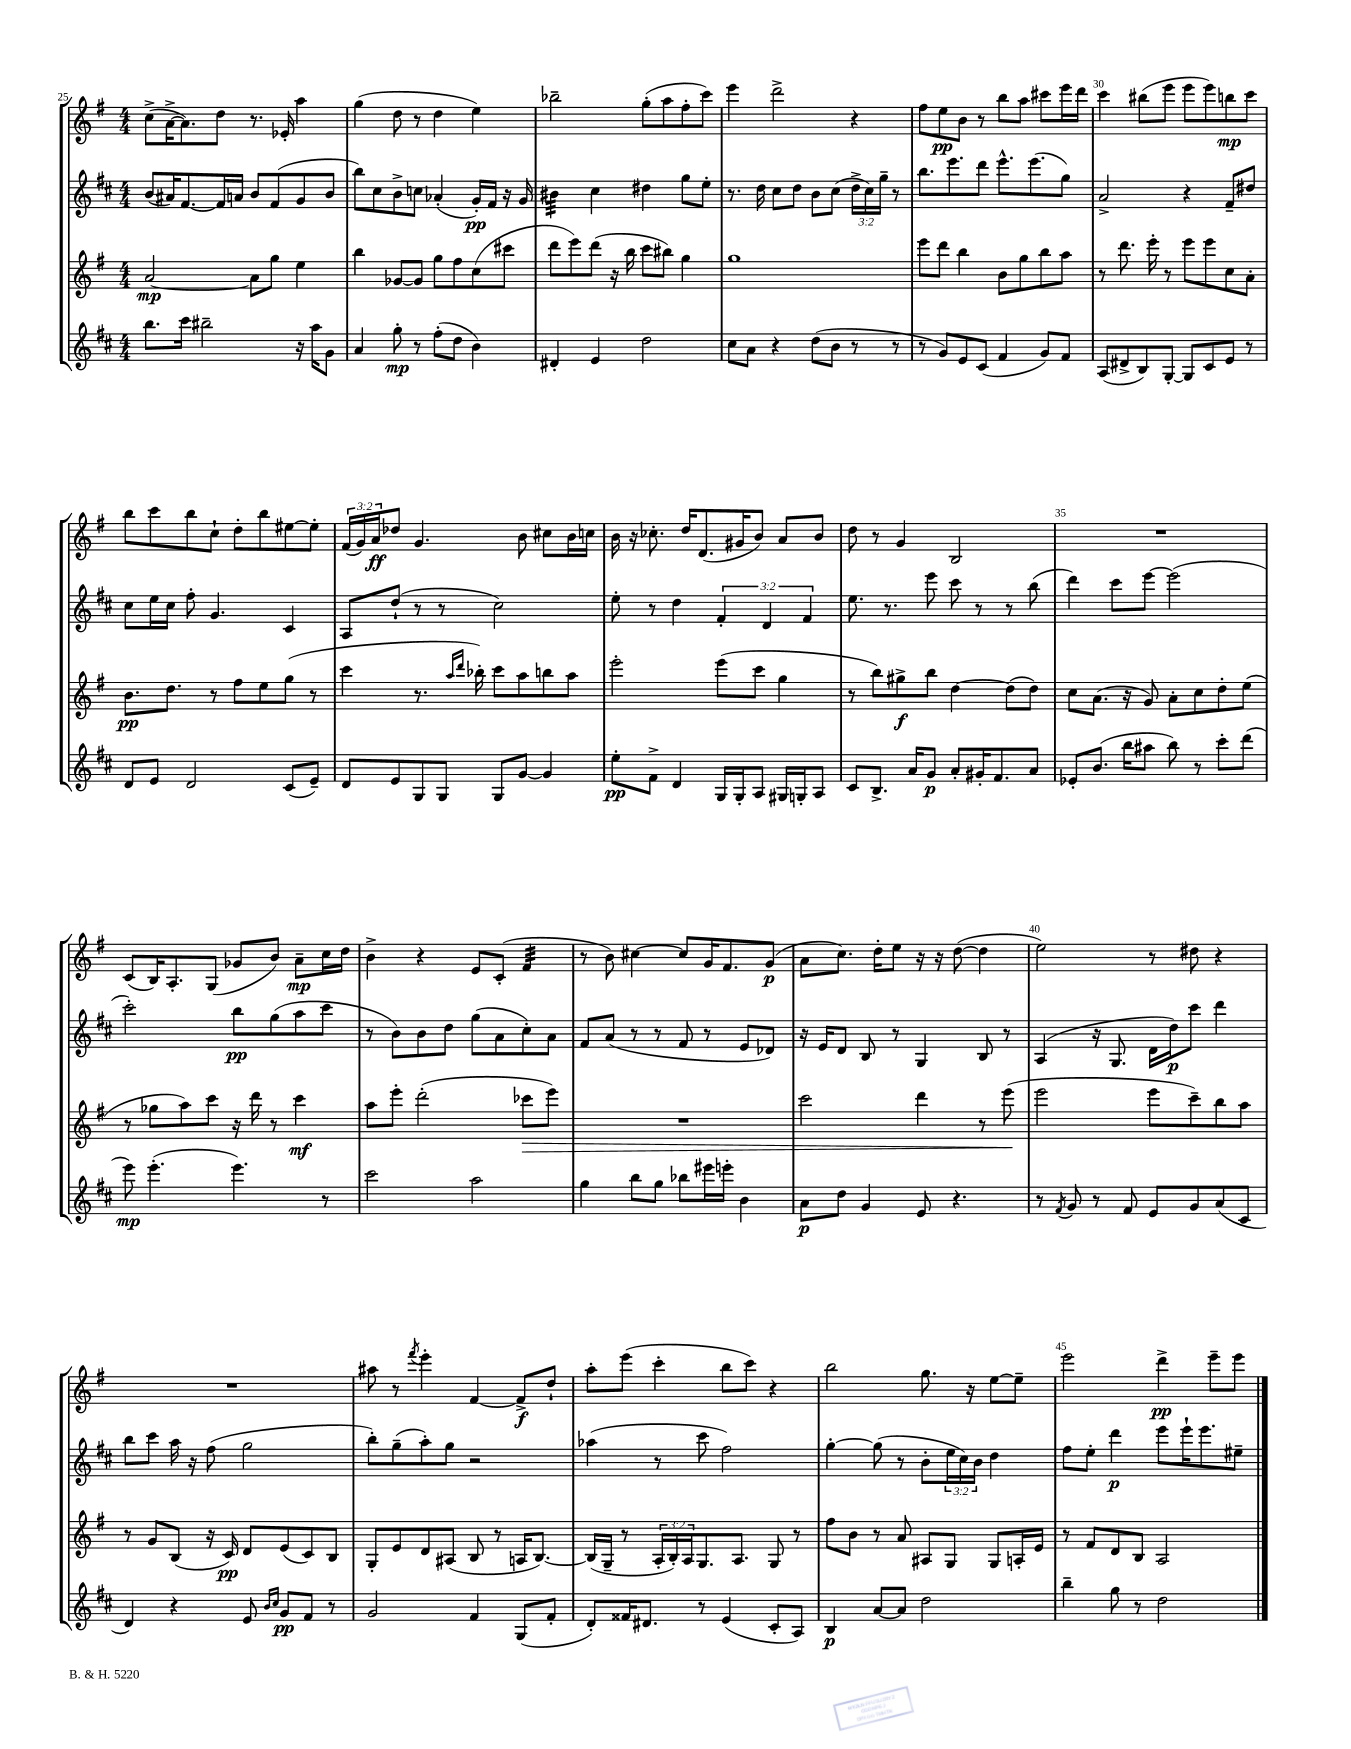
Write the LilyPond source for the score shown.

<<
\new StaffGroup <<
\new Staff = "s0" {
    \clef treble \key g \major \numericTimeSignature \time 4/4 \override Staff.TupletNumber.text = #tuplet-number::calc-fraction-text
    c''8->( a'16~-> a'8.) d''8 r8. ees'16-. a''4 |
    g''4( d''8 r8 d''4 e''4) |
    bes''2-- g''8-.( a''8 fis''8-. c'''8) |
    e'''4 d'''2-> r4 |
    fis''8 e''8\pp b'8 r8 b''8 a''8 cis'''8 e'''16 d'''16 |
    c'''4 bis''8( e'''8 e'''8 e'''8) b''8\mp c'''8 |
    b''8 c'''8 b''8 c''8-! d''8-. b''8 eis''8~ eis''8-. |
    \tuplet 3/2 { fis'16( g'16) a'16\ff } des''8 g'4. b'8 cis''8 b'16 c''16 |
    b'16 r16 ces''8.-. d''16 d'8.( gis'16 b'8) a'8 b'8 |
    d''8 r8 g'4 b2 |
    R1 |
    c'8( b16) a8.-. g8( ges'8 b'8) a'8--\mp c''16 d''16 |
    b'4-> r4 e'8 c'8-.( fis'4:32 |
    r8 b'8) cis''4~ cis''8 g'16 fis'8. g'8\p( |
    a'8 c''8.) d''16-. e''8 r16 r16 d''8~( d''4 |
    e''2) r8 dis''8 r4 |
    R1 |
    ais''8 r8 \acciaccatura { fis'''8 } e'''4-. fis'4~ fis'8->\f d''8-! |
    a''8-. e'''8( c'''4-. b''8 c'''8) r4 |
    b''2 g''8. r16 e''8~ e''8-- |
    e'''2 d'''4->\pp e'''8-- e'''8 \bar "|." |
}
\new Staff = "s1" {
    \clef treble \key d \major \numericTimeSignature \time 4/4 \override Staff.TupletNumber.text = #tuplet-number::calc-fraction-text
    b'8( ais'16) fis'8.~ fis'16 a'16 b'8 fis'8( g'8 b'8 |
    b''8) cis''8 b'8-> c''8 aes'4-.( g'16-.\pp) fis'16 r16 g'16 |
    bis'4:32 cis''4 dis''4 g''8 e''8-. |
    r8. d''16 cis''8 d''8 b'8 cis''8( \tuplet 3/2 { d''16-> cis''16) g''16-- } r8 |
    b''8. e'''8. d'''8 e'''8.-^ e'''8.( g''8) |
    a'2-> r4 fis'8-- dis''8 |
    cis''8 e''16 cis''16 fis''8-. g'4. cis'4 |
    a8 d''8-!( r8 r8 cis''2) |
    e''8-. r8 d''4 \tuplet 3/2 { fis'4-. d'4 fis'4 } |
    e''8. r8. e'''8 cis'''8 r8 r8 b''8( |
    d'''4) cis'''8 e'''8~ e'''2( |
    cis'''2-.) b''8\pp g''8( a''8 cis'''8 |
    r8 b'8) b'8 d''8 g''8( a'8 cis''8-.) a'8 |
    fis'8 a'8( r8 r8 fis'8 r8 e'8 des'8) |
    r16 e'16 d'8 b8 r8 g4 b8 r8 |
    a4( r16 g8. d'16 d''16\p) cis'''8 d'''4 |
    b''8 cis'''8 a''16 r16 fis''8( g''2 |
    b''8-.) g''8--( a''8-.) g''8 r2 |
    aes''4( r8 cis'''8 fis''2) |
    g''4~-. g''8( r8 b'8-. \tuplet 3/2 { e''16 cis''16) b'16 } d''4 |
    fis''8 e''8-. d'''4\p e'''8 e'''16-! e'''8. eis''8-- \bar "|." |
}
\new Staff = "s2" {
    \clef treble \key g \major \numericTimeSignature \time 4/4 \override Staff.TupletNumber.text = #tuplet-number::calc-fraction-text
    a'2~\mp a'8 g''8 e''4 |
    b''4 ges'8~ ges'8 g''8 fis''8 c''8( cis'''8 |
    d'''8 e'''8) d'''8( r16 b''16 c'''8 bis''8) g''4 |
    g''1 |
    e'''8 d'''8 b''4 b'8 g''8 b''8 a''8 |
    r8 d'''8. e'''16-. r8 e'''8 e'''8 c''8 a'8-. |
    b'8.\pp d''8. r8 fis''8 e''8 g''8( r8 |
    c'''4 r8. \grace { a''16 d'''16 } bes''16-.) c'''8 a''8 b''8 a''8 |
    e'''2-. e'''8( c'''8 g''4 |
    r8 b''8) gis''8->\f b''8 d''4~ d''8( d''8) |
    c''8 a'8.( r16 g'8) a'8-. c''8 d''8-. e''8( |
    r8 ges''8 a''8) c'''8 r16 d'''16 r8 c'''4\mf |
    a''8 e'''8-. d'''2-.( ces'''8\> e'''8) |
    R1 |
    c'''2 d'''4 r8 e'''8\!( |
    e'''2 e'''8 c'''8--) b''8 a''8 |
    r8 g'8 b8( r16 c'16\pp) d'8 e'8( c'8) b8 |
    g8-. e'8 d'8 ais8( b8 r8 a16 b8.~) |
    b16( g16-- r8 \tuplet 3/2 { a16-. b16-.) a16 } g8. a8. g8 r8 |
    fis''8 b'8 r8 a'8 ais8 g8 g8 a16-. e'16 |
    r8 fis'8 d'8 b8 a2 \bar "|." |
}
\new Staff = "s3" {
    \clef treble \key d \major \numericTimeSignature \time 4/4
    b''8. cis'''16 bis''2-- r16 a''16 g'8 |
    a'4 g''8-.\mp r8 fis''8-.( d''8 b'4) |
    dis'4-. e'4 d''2 |
    cis''8 a'8 r4 d''8( b'8 r8 r8 |
    r8 g'8) e'8 cis'8( fis'4 g'8) fis'8 |
    a8( dis'8-> b8) g8~-. g8 cis'8 e'8 r8 |
    d'8 e'8 d'2 cis'8( e'8--) |
    d'8 e'8 g8 g8 g8 g'8~ g'4 |
    e''8-.\pp fis'8-> d'4 g16 g16-. a8 gis16 g16-. a8 |
    cis'8 b8.-> a'16 g'8\p a'8-. gis'16-. fis'8. a'8 |
    ees'8-. b'8.( b''16 ais''8 b''8) r8 cis'''8-. d'''8( |
    e'''8\mp) e'''4.-.( e'''4.) r8 |
    cis'''2 a''2 |
    g''4 b''8 g''8 bes''8 eis'''16 e'''16-. b'4 |
    a'8\p d''8 g'4 e'8 r4. |
    r8 \acciaccatura { fis'8 } g'8 r8 fis'8 e'8 g'8 a'8( cis'8 |
    d'4) r4 e'8 \grace { b'16 cis''16 } g'8\pp fis'8 r8 |
    g'2 fis'4 g8( fis'8-. |
    d'8-.) fisis'16 dis'8. r8 e'4( cis'8-. a8) |
    b4\p a'8~ a'8 d''2 |
    b''4-- g''8 r8 d''2 \bar "|." |
}
>>
>>
\layout { \context { \Score currentBarNumber = #25 \override BarNumber.break-visibility = ##(#f #t #t) barNumberVisibility = #(every-nth-bar-number-visible 5) } }
